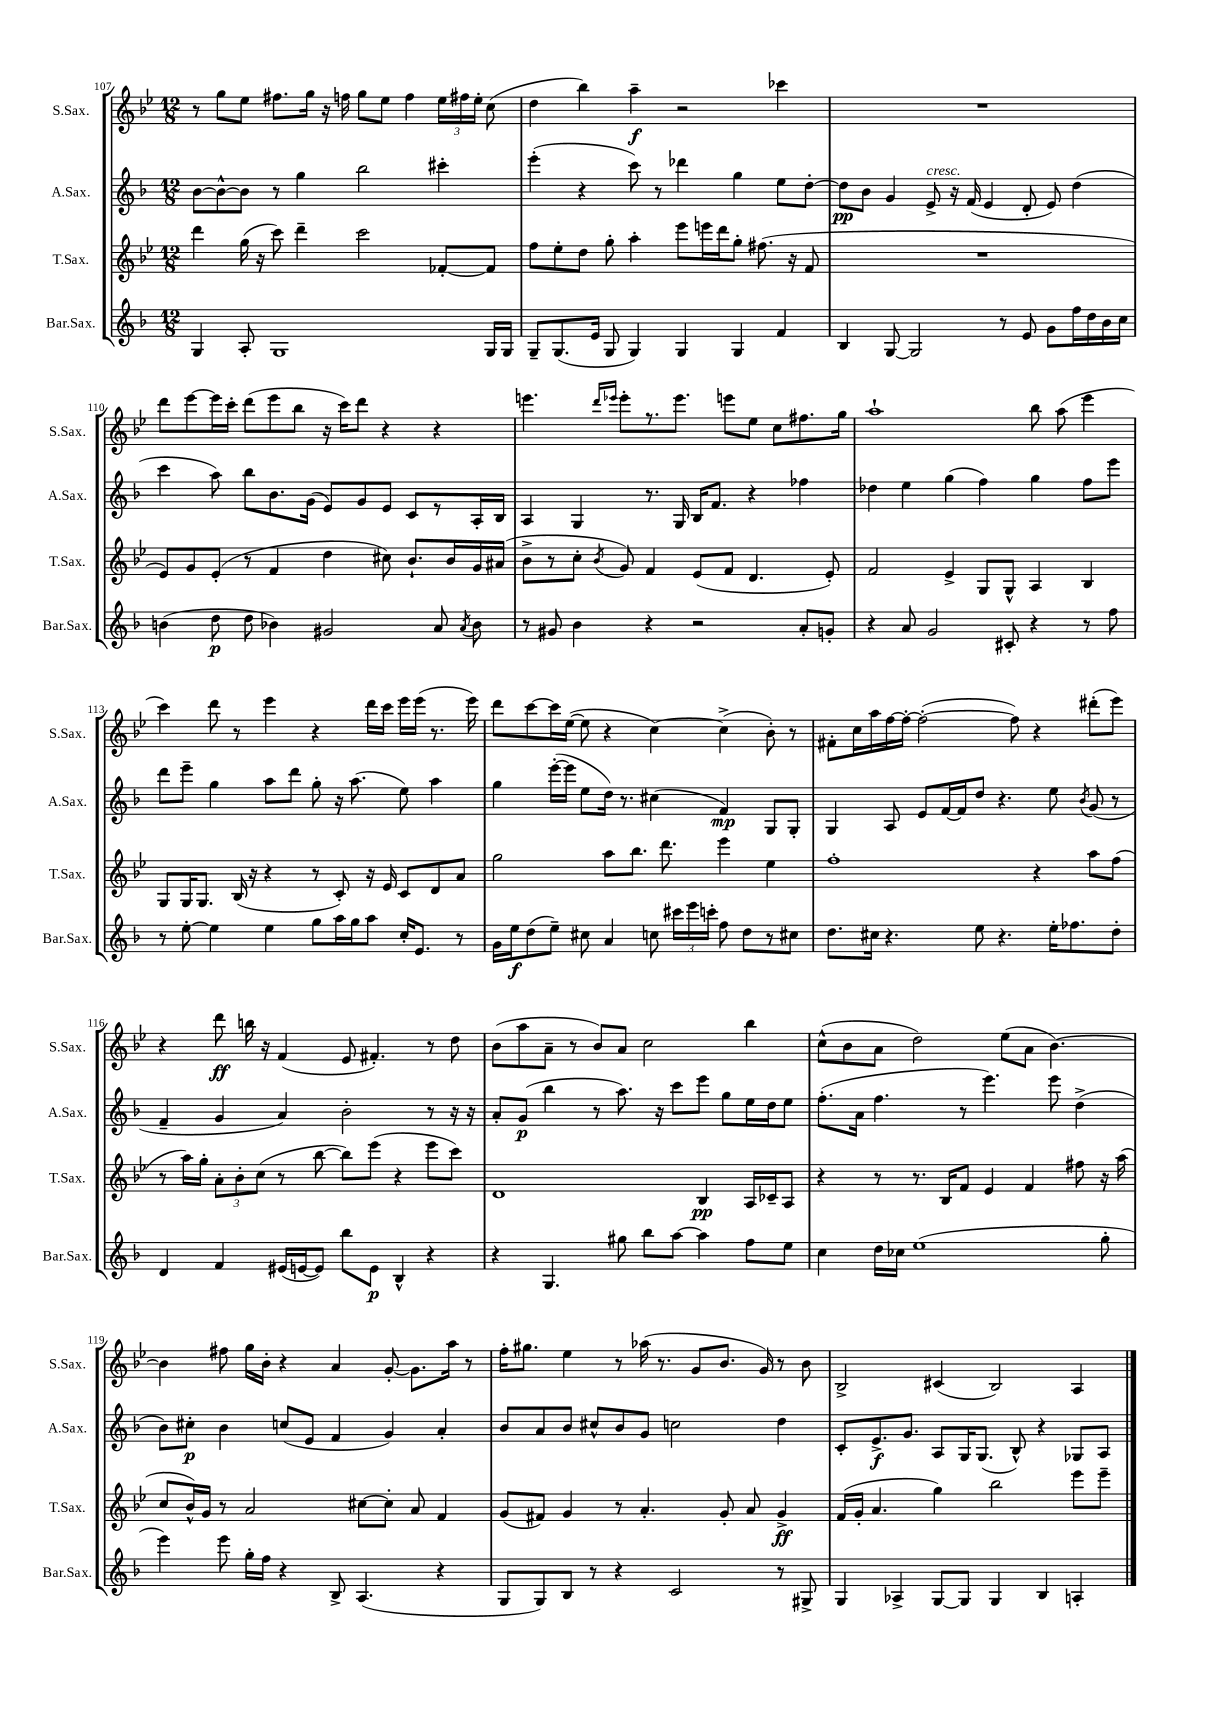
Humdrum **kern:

**kern	**kern	**kern	**kern
*staff4	*staff3	*staff2	*staff1
*clefG2	*clefG2	*clefG2	*clefG2
*k[b-]	*k[b-e-]	*k[b-]	*k[b-e-]
*M12/8	*M12/8	*M12/8	*M12/8
4G/	4ddd\	[8b-\L	8r
.	.	8b-^^\_	8gg\L
8A'/	(16gg\	8b-\]J	8ee-\J
.	16r	.	.
1G	8ccc\)	8r	8.ff#\L
.	4ddd~\	4gg\	.
.	.	.	16gg\Jk
.	.	.	16r
.	.	.	16ff\
.	2ccc\	2bb-\	8gg\L
.	.	.	8ee-\J
.	.	.	4ff\
.	[8f-'/L	4ccc#'\	24ee-\LL
.	.	.	24ff#\
.	.	.	24ee-'\JJ
16G/LL	8f-/]J	.	(8cc\
16G/JJ	.	.	.
=	=	=	=
8G~/L	8ff\L	(4eee'\	4dd\
(8.G/	8ee-'\	.	.
.	8dd\J	4r	4bb-\)
16e/Jk	.	.	.
8G/	8gg'\	.	.
4G/)	4aa'\	8ccc\)	4aa~\
.	.	8r	.
4G/	8eee-\L	4ddd-\	2r
.	16eee\L	.	.
.	16ddd\J	.	.
4G/	8gg'\J	4gg\	.
.	(8.ff#\	.	.
4f/	.	8ee\L	4ccc-\
.	16r	.	.
.	8f/	[8dd'\J	.
=	=	=	=
4B-/	1.r	8dd\]L	1.r
.	.	8b-\J	.
[8G/	.	4g/	.
2G/]	.	.	.
.	.	8e^/	.
.	.	16r	.
.	.	(16f/	.
.	.	4e/	.
8r	.	.	.
8e/	.	8d'/	.
8g\L	.	8e/)	.
16ff\L	.	(4dd\	.
16dd\	.	.	.
16b-\	.	.	.
16cc\JJ	.	.	.
=	=	=	=
(4b\	8e-/L)	4ccc\	8ddd\L
.	8g/	.	[8eee-\
8dd\	(8e-'/J	8aa\)	16eee-\]L
.	.	.	16ccc'\JJ
8dd\	8r	8bb-\L	(8ddd\L
4b-\)	4f/	8.b-\	8eee-\
.	.	.	8bb-\J
.	.	(16g\Jk	.
2g#/	4dd\	8e/L)	16r
.	.	.	16ccc\LK)
.	.	8g/	8ddd\J
.	8cc#\)	8e/J	4r
.	8.b-`/L	8c/L	.
8a/	.	8r	4r
.	16b-/L	.	.
8qa/	.	.	.
8b-\	16g/	16A'/L	.
.	(16a#/JJ	16B-/JJ	.
=	=	=	=
8r	8b-^\L	4A/	4.eee\
8g#/	8r	.	.
4b-\	8cc'\J	4G/	.
.	.	.	16qqddd/LL
.	8qb-/	.	16qqeee-/JJ
.	8g/)	.	8eee-'\L
4r	4f/	8.r	8.r
.	.	16G/	8.eee-\J
2r	(8e-/L	16B-/LK	.
.	.	8.f/J	.
.	8f/J	.	8eee\L
.	4.d/	4r	8ee-\J
.	.	.	8cc\L
8a'/L	.	4ff-\	8.ff#\
8g'/J	8e-'/)	.	.
.	.	.	16gg\Jk
=	=	=	=
4r	2f/	4dd-\	1aa`
8a/	.	4ee\	.
2g/	.	.	.
.	4e-^/	(4gg\	.
.	8G/L	4ff\)	.
8c#'/	8G^^/J	.	.
4r	4A/	4gg\	8bb-\
.	.	.	(8aa\
8r	4B-/	8ff\L	4eee-\
8ff\	.	8eee\J	.
=	=	=	=
8r	8G/L	8ddd\L	4ccc\)
[8ee'\	16G/K	8eee~\J	.
.	8.G/J	.	.
4ee\]	.	4gg\	8ddd\
.	(16B-/	.	8r
.	16r	.	.
4ee\	4r	8aa\L	4eee-\
.	.	8ddd\J	.
8gg\L	8r	8gg'\	4r
16aa\L	8c'/)	16r	.
16gg\J	.	(8.aa\	.
8aa\J	16r	.	16ddd\LL
.	16e-/	.	16ccc\JJ
16cc'/LK	8c/L	8ee\)	16eee-\LL
8.e/J	.	.	(16eee-\JJ
.	8d/	4aa\	8.r
8r	8a/J	.	.
.	.	.	16eee-\)
=	=	=	=
16g\LL	2gg\	4gg\	8ddd\L
16ee\J	.	.	.
(8dd\	.	.	[8ccc\
8ee~\J)	.	([16eee'\LL	16ccc\]L
.	.	16eee\]JJ	([16ee-\JJ
8cc#\	.	8ee\L	8ee-\]
4a/	8aa\L	16dd\Jk)	4r
.	.	8.r	.
.	8.bb-\J	.	.
8cc\	.	(4cc#\	[4cc\)
.	8.ddd\	.	.
24ccc#\LL	.	.	.
24eee\	.	.	.
24ccc'\JJ	.	.	.
8ff\	4eee-\	4f/)	(4cc^\]
8dd\L	.	.	.
8r	4ee-\	8G/L	8b-'\)
8cc#\J	.	8G'/J	8r
=	=	=	=
8.dd\L	1ff'	4G/	8f#'\L
.	.	.	16cc\L
16cc#\Jk	.	.	16aa\
4.r	.	8A/	[16ff\
.	.	.	16ff'\_JJ
.	.	8e/L	(2ff'\_
.	.	[16f/L	.
.	.	16f/]J	.
8ee\	.	8dd/J	.
4.r	.	4.r	.
.	.	.	8ff\])
.	4r	.	4r
16ee'\LK	.	8ee\	.
8.ff-\	.	.	.
.	.	8qb-/	.
.	8aa\L	(8g/	(8ddd#'\L
8dd'\J	(8ff\J	8r	8eee-\J)
=	=	=	=
4d/	8r	4f~/	4r
.	16aa\LL)	.	.
.	16gg'\JJ	.	.
4f/	12a'\L	4g/	8ddd\
.	12b-'\	.	.
.	.	.	16bb\
.	(12cc\J	.	.
.	.	.	16r
(16e#/LL	8r	4a/)	(4f/
[16e/J	.	.	.
8e/]J)	[8bb-\	.	.
8bb-\L	8bb-\]L)	2b-'\	8e-/
8e\J	(8eee-\J	.	4.f#'/)
4B-^^/	4r	.	.
4r	8eee-\L	8r	8r
.	8ccc\J)	16r	8dd\
.	.	16r	.
=	=	=	=
4r	1d	8a'/L	(8b-\L
.	.	(8g/J	8aa\
4.G/	.	4bb-\	8a~\J
.	.	.	8r
.	.	8r	8b-/L)
8gg#\	.	8.aa\)	8a/J
8bb-\L	.	.	2cc\
.	.	16r	.
[8aa\J	.	8ccc\L	.
4aa\]	4B-/	8eee\J	.
.	.	8gg\L	.
8ff\L	16A/LL	16ee\L	4bb-\
.	16c-~/J	16dd\J	.
8ee\J	8A/J	8ee\J	.
=	=	=	=
4cc\	4r	(8.ff'\L	(8cc^^\L
.	.	.	8b-\
.	.	16a\Jk	.
16dd\LL	8r	4.ff\	8a\J
16cc-\JJ	.	.	.
(1ee	8.r	.	2dd\)
.	16B-/LK	.	.
.	8f/J	8r	.
.	4e-/	4.eee\)	.
.	.	.	(8ee-\L
.	4f/	.	8a\J
.	.	8eee\	[4.b-\)
.	8ff#\	(4dd^\	.
8gg'\	16r	.	.
.	(16aa\	.	.
=	=	=	=
4eee\)	8cc/L	8b-\L)	4b-\]
.	16b-^^/L)	8cc#'\J	.
.	16g/JJ	.	.
8eee\	8r	4b-\	8ff#\
16gg'\LL	2a/	.	16gg\LL
16ff\JJ	.	.	16b-'\JJ
4r	.	(8cc/L	4r
.	.	8e/J	.
8B-^/	.	4f/	4a/
(4.A/	[8cc#\L	.	.
.	8cc#'\]J	4g/)	[8g'/
.	8a/	.	8.g\]L
4r	4f/	4a'/	.
.	.	.	16aa\Jk
.	.	.	8r
=	=	=	=
8G/L	(8g/L	8b-/L	16ff'\LK
.	.	.	8.gg#\J
8G/)	8f#/J)	8a/	.
8B-/J	4g/	8b-/J	4ee-\
8r	.	8cc#^^/L	.
4r	8r	8b-/	8r
.	4.a'/	8g/J	(16aa-\
.	.	.	8.r
2c/	.	2cc\	.
.	.	.	8g/L
.	8g'/	.	8.b-/J
.	8a/	.	.
.	.	.	16g/)
8r	4g^/	4dd\	8r
8G#^/	.	.	8b-\
=	=	=	=
4G/	(16f/LL	8c'/L	2B-^/
.	16g'/JJ	.	.
.	4.a/	8.e^/	.
4A-^/	.	.	.
.	.	8.g/J	.
[8G/L	4gg\)	8A/L	(4c#/
8G/]J	.	16G/K	.
.	.	(8.G/J	.
4G/	2bb-\	.	2B-/)
.	.	8B-^^/)	.
4B-/	.	4r	.
4A'/	8eee-\L	8G-/L	4A/
.	8eee-~\J	8A/J	.
==	==	==	==
*-	*-	*-	*-
